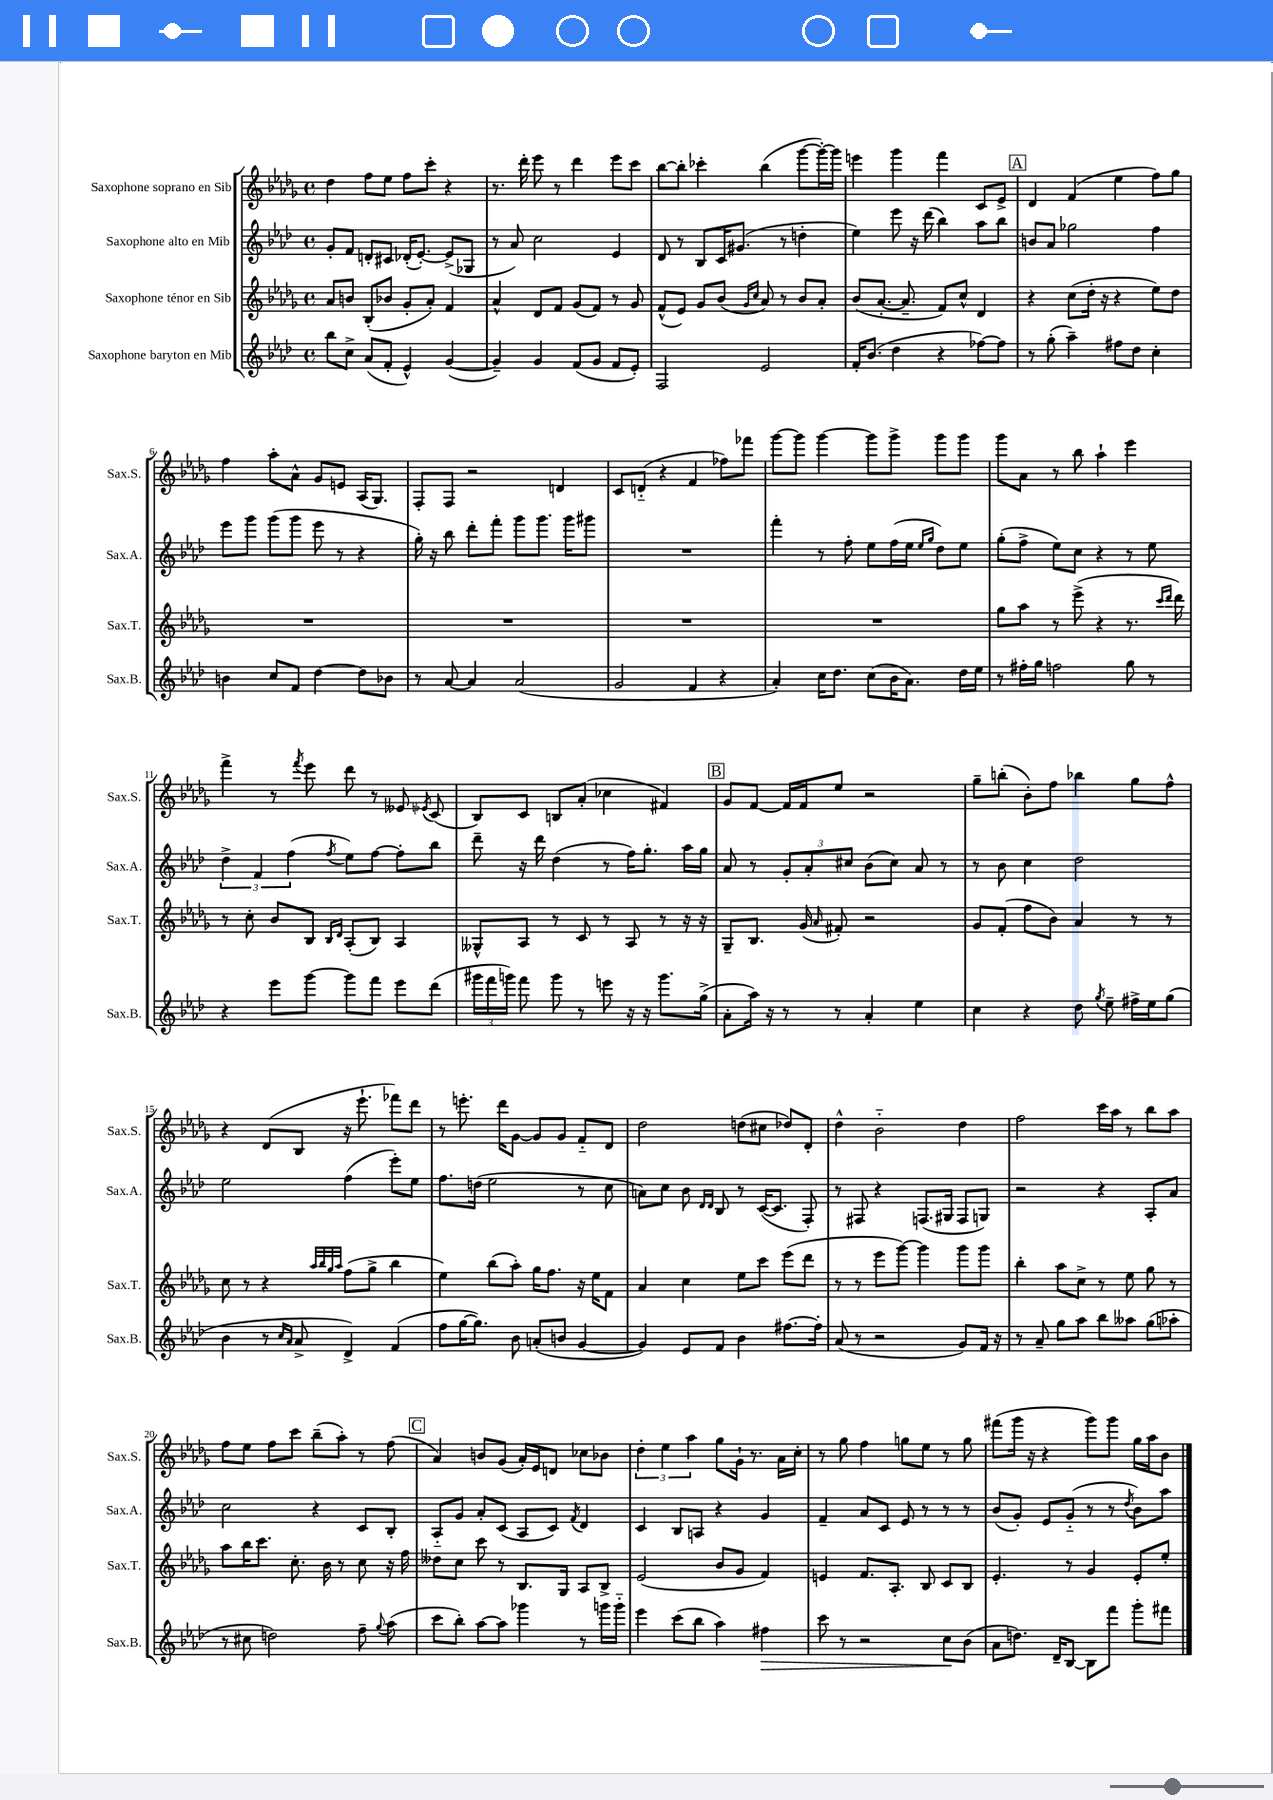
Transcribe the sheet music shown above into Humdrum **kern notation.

**kern	**dynam	**kern	**kern	**kern
*part4	*part4	*part3	*part2	*part1
*staff4	*staff4	*staff3	*staff2	*staff1
*I"Saxophone baryton en Mib	*	*I"Saxophone ténor en Sib	*I"Saxophone alto en Mib	*I"Saxophone soprano en Sib
*I'Sax.B.	*	*I'Sax.T.	*I'Sax.A.	*I'Sax.S.
*clefG2	*	*clefG2	*clefG2	*clefG2
*k[b-e-a-d-]	*	*k[b-e-a-d-g-]	*k[b-e-a-d-]	*k[b-e-a-d-g-]
*M4/4	*	*M4/4	*M4/4	*M4/4
*met(c)	*	*met(c)	*met(c)	*met(c)
=1	=1	=1	=1	=1
8bb-\L	.	8a-/L	8g'/L	4dd-\
8cc^\J	.	8bn/J	8f/J	.
(8a-/L	.	(8B-'/L	8dn'/L	8ff\L
8f'/J	.	8b-X/J	8c#X/J	8ee-\J
4e-^^/)	.	8g-'/L	(16d-X'/KL	8ff\L
.	.	.	[8.e-'/J)	.
.	.	8a-'/J)	.	8ccc'\J
([4g/	.	4f/	(8e-^/L]	4r
.	.	.	8G-X/J	.
=2	=2	=2	=2	=2
4g~/])	.	4a-^^/	8r	8.r
.	.	.	8a-/)	.
.	.	.	.	16ddd-'\
4g/	.	8d-/L	2cc\	8eee-\
.	.	8f/J	.	8r
(8f/L	.	(8g-/L	.	4ddd-\
8g/J	.	8f/J)	.	.
8f/L	.	8r	4e-/	8eee-\L
8e-'/J)	.	8g-/	.	8ccc\J
=3	=3	=3	=3	=3
2F/	.	(8f^^/L	8d-/	[8bb-\L
.	.	8e-/J)	8r	8bb-'\J]
.	.	8g-/L	8B-/L	4ccc-X'\
.	.	(8b-/J	16c/K	.
.	.	.	(8.g#X/J	.
.	.	16qqg-/LL	.	.
.	.	16qqcc/JJ	.	.
2e-/	.	8a-/)	.	(4bb-\
.	.	8r	8r	.
.	.	8b-/L	4ddn'\	[8ggg-\L
.	.	8a-'/J	.	16ggg-'\L_)
.	.	.	.	16ggg-\JJ]
=4	=4	=4	=4	=4
16f'/KL	.	(8b-/L	4ee-\)	4eeen\
(8.b-/J	.	.	.	.
.	.	[8.a-'/J	.	.
4dd-\	.	.	8eee-\	4ggg-\
.	.	8.a-~/]	.	.
.	.	.	16r	.
.	.	.	(16ddd-\	.
4r	.	8f/L)	4bb-\)	4fff\
.	.	8cc^^/J	.	.
[8ff-X\L)	.	4d-/	8aa-\L	8c/L
8ff-\J]	.	.	8bb-\J	8e-^/J
!!LO:REH:place=s1:t=A
=5	=5	=5	=5	=5
8r	.	4r	8bn/L	4d-/
(8gg'\	.	.	8a-/J	.
4aa-~\)	.	(8cc\L	2gg-X\	(4f/
.	.	16dd-'\Jk	.	.
.	.	16r	.	.
8ff#X\L	.	4r	.	4ee-\
8dd-\J	.	.	.	.
4cc'\	.	8ee-\L)	4ff\	8ff\L)
.	.	8dd-\J	.	8gg-\J
!!LO:LB:g=z
=6	=6	=6	=6	=6
4bn\	.	1r	8eee-\L	4ff\
.	.	.	8ggg\J	.
8cc/L	.	.	(8ggg\L	8aa-'\L
8f/J	.	.	8ggg\J	8a-^^\J
[4dd-\	.	.	8eee-\	8g-/L
.	.	.	8r	8en/J
8dd-\L]	.	.	4r	(16A-/KL
.	.	.	.	8.G-/J)
8b-X\J	.	.	.	.
=7	=7	=7	=7	=7
8r	.	1r	16gg'\)	8F'/L
.	.	.	16r	.
[8a-/	.	.	8bb-\	8F/J
4a-/]	.	.	8ddd-'\L	2r
.	.	.	8fff'\J	.
(2a-/	.	.	8ggg\L	.
.	.	.	8.ggg\J	.
.	.	.	.	4dn/
.	.	.	16ggg\KL	.
.	.	.	8ggg#X\J	.
=8	=8	=8	=8	=8
2g/	.	1r	1r	8c/L
.	.	.	.	(8dn/J
.	.	.	.	4r
4f/	.	.	.	4f/
4r	.	.	.	8ff-X\L)
.	.	.	.	8fff-X\J
=9	=9	=9	=9	=9
4a-'/)	.	1r	4fff'\	[8ggg-\L
.	.	.	.	8ggg-\J]
16cc\KL	.	.	8r	[4ggg-\
8.dd-\J	.	.	.	.
.	.	.	8ff'\	.
(8cc\L	.	.	8ee-\L	8ggg-\L]
16b-\K	.	.	(16ff\L	8ggg-^\J
8.a-\J)	.	.	16ee-\JJ	.
.	.	.	16qqee-/LL	.
.	.	.	16qqgg/JJ	.
.	.	.	8dd-\L)	8ggg-\L
16dd-\LL	.	.	8ee-\J	8ggg-\J
16ee-\JJ	.	.	.	.
=10	=10	=10	=10	=10
8r	.	8gg-\L	(8gg'\L	8ggg-\L
16ff#X'\LL	.	8aa-\J	8ff^\J	8a-\J
16gg\JJ	.	.	.	.
2ffn\	.	8r	8ee-\L)	8r
.	.	(8eee-^\	8cc\J	8bb-\
.	.	4r	4r	4aa-`\
8gg\	.	8.r	8r	4eee-\
8r	.	.	8ee-\	.
.	.	16qqccc/LL	.	.
.	.	16qqddd-/JJ	.	.
.	.	16ddd-\)	.	.
!!LO:LB:g=z
=11	=11	=11	=11	=11
4r	.	8r	6dd-^\	4fff^\
.	.	8cc'\	.	.
.	.	.	6f/	.
8eee-\L	.	8b-/L	.	8r
.	.	.	(6ff\	.
.	.	.	.	8qfff/
[8ggg\J	.	8B-/J	.	8eee-\
.	.	16qqB-/LL	.	.
.	.	16qqd-/JJ	8qff/	.
8ggg\L]	.	(8A-'/L	8ee-\L)	8ddd-\
8fff\J	.	8B-/J)	[8ff\J	8r
8eee-\L	.	4A-/	8ff'\L]	8e--X/
.	.	.	.	8qe-X/
(8ddd-\J	.	.	8bb-\J	(8c/
=12	=12	=12	=12	=12
24ggg#X\LL	.	8G--X^^/L	8ddd-~\	8B-/L)
24fff\	.	.	.	.
24gggn\JJ)	.	.	.	.
8fff\	.	8A-/J	16r	8c/J
.	.	.	16ddd-\	.
8ggg\	.	8r	(4dd-\	8Bn/L
8r	.	8c/	.	(8a-'/J
8eeen\	.	8r	8r	4cc-X\
16r	.	8A-/	16ff\KL)	.
16r	.	.	8.gg'\J	.
8.ggg\L	.	8r	.	4f#X/)
.	.	16r	16aa-\LL	.
(16gg^\Jk	.	16r	16gg\JJ	.
!!LO:REH:place=s1:t=B
=13	=13	=13	=13	=13
8a-'\L	.	8G-~/L	8a-/	8g-/L
16aa-\Jk)	.	8.B-/J	8r	[8f/J
16r	.	.	.	.
8r	.	.	12g'/L	16f/LL]
.	.	(16g-/	.	16f/J
.	.	.	12a-'/	.
.	.	16qqa-/	.	.
8r	.	8f#X'/)	.	8ee-/J
.	.	.	12cc#X/J	.
4a-'/	.	2r	(8b-\L	2r
.	.	.	8cc#\J)	.
4ee-\	.	.	8a-/	.
.	.	.	8r	.
=14	=14	=14	=14	=14
4cc\	.	8g-/L	8r	8gg-~\L
.	.	(8f'/J	8b-\	(8bbn'\J
4r	.	8ff\L	4cc\	8b-'\L)
.	.	8b-\J)	.	8ff\J
8dd-\	.	4a-/	2dd-\	4bb-X\
8qgg/	.	.	.	.
8ee-~\	.	.	.	.
16ff#X^\LL	.	8r	.	8gg-\L
16ee-\J	.	.	.	.
(8gg\J	.	8r	.	8ff^^\J
!!LO:LB:g=z
=15	=15	=15	=15	=15
4b-\	.	8cc\	2ee-\	4r
.	.	8r	.	.
8r	.	4r	.	(8d-/L
16qqcc/LL	.	.	.	.
16qqa-/JJ	.	.	.	.
8a-^/	.	.	.	8B-/J
.	.	32qqaa-/LLL	.	.
.	.	32qqbb-/	.	.
.	.	32qqgg-/	.	.
.	.	32qqaa-/JJJ	.	.
4d-^/)	.	(8ff\L	(4ff\	16r
.	.	.	.	8.eee-`\
.	.	8gg-^\J	.	.
(4f/	.	4bb-\	8eee-'\L)	8fff-X\L)
.	.	.	8ee-\J	8ddd-\J
=16	=16	=16	=16	=16
8ff\L	.	4ee-\)	8.ff\L	8r
[16gg\K	.	.	.	8.eeen'\
8.gg\J])	.	.	(16ddn\Jk	.
.	.	(8bb-\L	2ee-\	.
.	.	.	.	16ddd-\KL
8b-\	.	8aa-'\J)	.	[8g-\J
(8an'/L	.	16gg-\KL	.	8g-/L]
.	.	8.ff\J	.	.
8bn/J	.	.	.	8g-/J
[4g/	.	16r	8r	8f/L
.	.	16ee-\KL	.	.
.	.	8f\J	8cc\	8d-/J
=17	=17	=17	=17	=17
4g/])	.	4a-/	8an\L)	2dd-\
.	.	.	8cc\J	.
8e-/L	.	4cc\	8b-\	.
.	.	.	16qqd-/LL	.
.	.	.	16qqd-/JJ	.
8f/J	.	.	8B-/	.
4b-\	.	8ee-\L	8r	(8ddn\L
.	.	8ccc\J	([16c/KL	8cc#X\J
.	.	.	8.c/J]	.
[8.ff#X\L	.	(8eee-\L	.	8dd-X/L)
.	.	8ddd-\J	8F'/)	8d-'/J
16ff#'\Jk]	.	.	.	.
=18	=18	=18	=18	=18
(8a-/	.	8r	8r	4dd-^^\
8r	.	8r	8F#X/	.
2r	.	8eee-\L	4r	2b-\
.	.	[8ggg-\J)	.	.
.	.	4ggg-\]	(8.Fn/L	.
.	.	.	16G#X/Jk	.
8g/L)	.	8ggg-\L	8F/L	4dd-\
16f/Jk	.	8ggg-\J	8Gn/J)	.
16r	.	.	.	.
=19	=19	=19	=19	=19
8r	.	4bb-'\	2r	2ff\
8a-~/	.	.	.	.
8gg\L	.	8aa-\L	.	.
8aa-\J	.	8cc^\J	.	.
8bb-\L	.	8r	4r	16ccc\LL
.	.	.	.	16aa-\JJ
8aa--X\J	.	8ee-\	.	8r
(8gg\L	.	8gg-\	8A-'/L	8bb-\L
8aa-X'\J	.	8r	8a-/J	8aa-\J
!!LO:LB:g=z
=20	=20	=20	=20	=20
8r	.	8aa-\L	2cc\	8ff\L
8cc#X\	.	16bb-\K	.	8ee-\J
.	.	8.ccc\J	.	.
2ddn\)	.	.	.	8ff\L
.	.	8.cc'\	.	8ccc\J
.	.	.	4r	(8bb-~\L
.	.	16b-\	.	.
.	.	8r	.	8aa-'\J)
8ff~\	.	8cc\	8c/L	8r
8qqgg/	.	.	.	.
(8aa-\	.	16r	8B-'/J	(8ff\
.	.	16ff\	.	.
!!LO:REH:place=s1:t=C
=21	=21	=21	=21	=21
8ccc\L	.	8dd--X\L	8A-/L	4a-/)
8bb-'\J)	.	8cc\J	8g/J	.
[8aa-\L	.	8ccc\	8a-'/L	8bn/L
8aa-\J]	.	8r	(8c/J	(8g-/J
4ggg-X\	.	8.B-/L	8A-/L	16a-'/LL)
.	.	.	.	16e-/J
.	.	.	8c/J)	8dn/J
.	.	16G-/Jk	.	.
.	.	.	8qf/	.
8r	.	8A-/L	4d-/	8cc-X\L
16gggn\LL	.	8B-^/J	.	8b-X\J
16ggg\JJ	.	.	.	.
=22	=22	=22	=22	=22
4eee-\	.	(2e-/	4c/	6dd-'\
.	.	.	.	6ee-\
(8ccc\L	.	.	8B-/L	.
.	.	.	.	6aa-\
8bb-\J	.	.	8An/J	.
4aa-\)	.	8b-/L	4r	8gg-\L
.	.	8g-/J	.	16g-`\Jk
.	.	.	.	8.r
!	!LO:HP:b	!	!	!
4ff#X\	>	4f/)	4g/	.
.	.	.	.	16a-\LL
.	.	.	.	16cc'\JJ
=23	=23	=23	=23	=23
8ccc\	.	4en/	4f~/	8r
8r	.	.	.	8gg-\
2r	.	8.f/L	8a-/L	4ff\
.	.	.	8c/J	.
.	.	8.A-'/J	.	.
.	.	.	8e-/	8ggn\L
.	.	8B-/	8r	8ee-\J
8cc\L	.	8c/L	8r	8r
(8b-\J	]	8B-/J	8r	8gg\
=24	=24	=24	=24	=24
8a-\L	.	4.e-'/	(8b-/L	(8fff#X\L
8.ddn\J)	.	.	8g'/J)	16ggg-\Jk
.	.	.	.	16r
.	.	.	8e-/L	4r
16d-~/KL	.	.	.	.
[8B-/J	.	8r	(8g/J	.
8B-\L]	.	4g-/	8r	8ggg-\L)
8fff\J	.	.	8r	8ggg-\J
.	.	.	8qdd-/	.
8ggg'\L	.	8e-'/L	8b-\L)	16gg-\LL
.	.	.	.	16aa-\J
8fff#X\J	.	8ee-'/J	8aa-\J	8b-\J
==	==	==	==	==
*-	*-	*-	*-	*-
